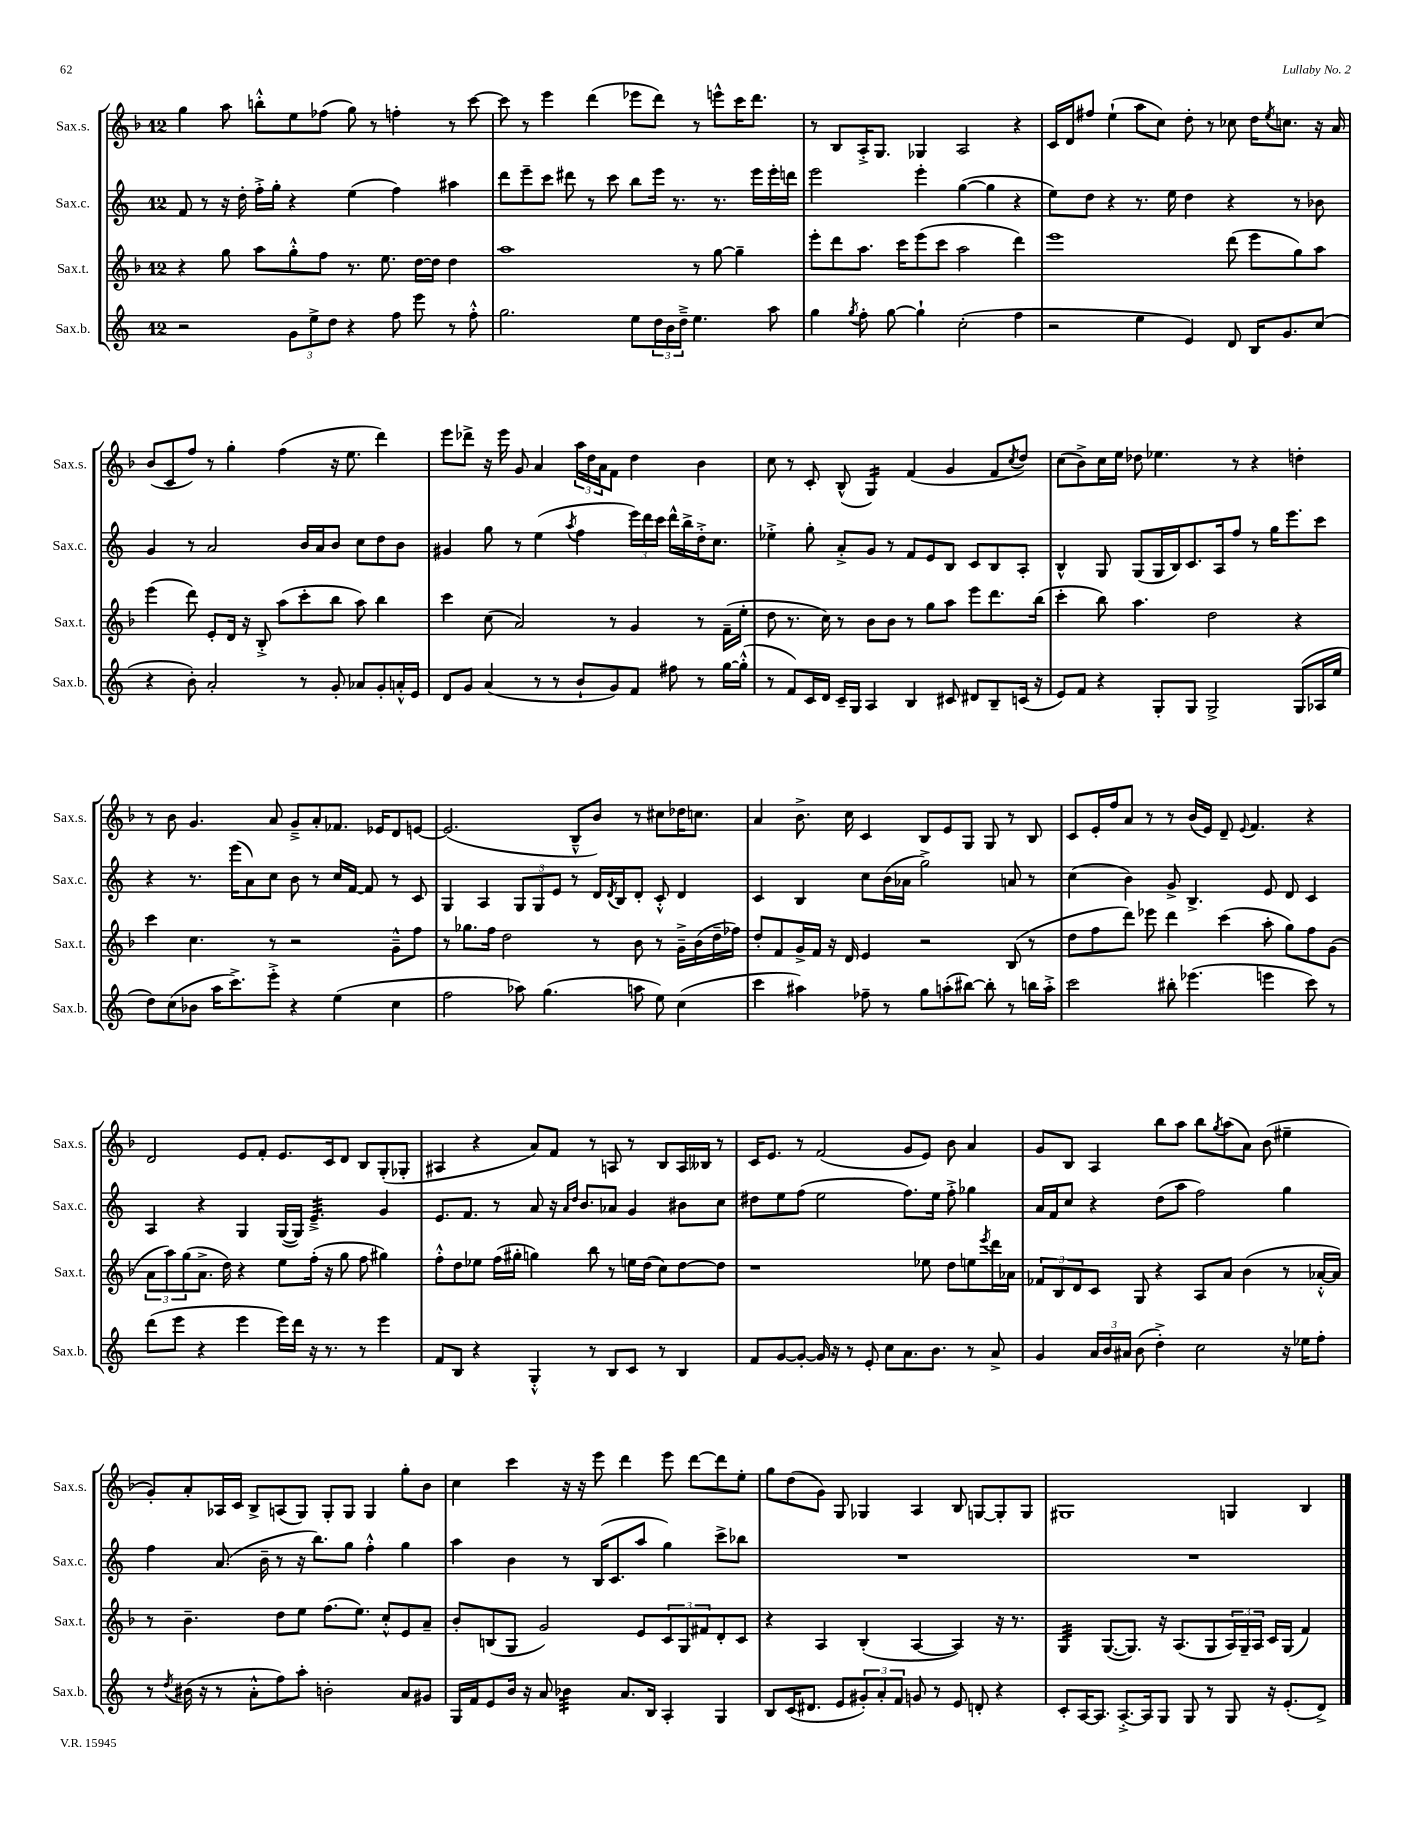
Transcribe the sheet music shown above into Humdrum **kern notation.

**kern	**kern	**kern	**kern
*staff4	*staff3	*staff2	*staff1
*clefG2	*clefG2	*clefG2	*clefG2
*k[]	*k[b-]	*k[]	*k[b-]
*M12/8	*M12/8	*M12/8	*M12/8
2r	4r	8f	4gg
.	.	8r	.
.	8gg	16r	8aa
.	.	16dd'	.
.	8aa	16ff'^	8bb'^^
.	.	16gg'	.
12g	8gg'^^	4r	8ee
12ee^	.	.	.
.	8ff	.	(8ff-
12dd	.	.	.
4r	8.r	(4ee	8gg)
.	.	.	8r
.	8.ee	.	.
8ff	.	4ff)	4ff'
8eee	[16dd	.	.
.	16dd]	.	.
8r	4dd	4aa#	8r
8ff'^^	.	.	[8ccc
=	=	=	=
2.gg	1aa	8ddd	8ccc]
.	.	8eee~	8r
.	.	8ccc	4eee
.	.	8ddd#	.
.	.	8r	(4ddd
.	.	8ccc	.
8ee	.	8bb	8eee-
24dd	.	16eee	8ddd)
24b	.	.	.
.	.	8.r	.
24dd~^	.	.	.
4.ee	8r	.	8r
.	[8gg	8.r	8eee^^
.	4gg~]	.	16ccc
.	.	16eee	8.ddd
8aa	.	16eee'	.
.	.	16ddd	.
=	=	=	=
4gg	8eee'	2eee	8r
.	8ddd	.	8B-
8qgg	.	.	.
8ff'	8.aa	.	16A'^
.	.	.	8.G
[8gg	.	.	.
.	16ccc	.	.
4gg`]	(8eee	4eee'	4G-
.	8ccc	.	.
(2cc'	2aa	([4gg	2A
.	.	4gg]	.
4ff	4ddd)	4r	4r
=	=	=	=
2r	1eee	8ee)	16c
.	.	.	16d
.	.	8dd	8ff#
.	.	4r	(4ee`
4ee	.	8.r	8aa
.	.	.	8cc)
.	.	16ee	.
4e)	.	4dd	8dd'
.	.	.	8r
8d	(8ddd	4r	8cc-
16B	8eee	.	16dd
.	.	.	8qee
8.g	.	.	8.cc
.	8gg)	8r	.
(8cc	8aa	8b-	16r
.	.	.	16a
=	=	=	=
4r	(4eee	4g	(8b-
.	.	.	8c
8b')	8ddd)	8r	8ff)
2a'	8e'	2a	8r
.	16d	.	4gg'
.	16r	.	.
.	8B-'^	.	.
.	(8aa	.	(4ff
8r	8ccc'	16b	.
.	.	16a	.
8g'	8bb-	8b	16r
.	.	.	8.ee
8a-	8aa)	8cc	.
8g'	4bb-	8dd	4ddd)
16a'^^	.	8b	.
16e	.	.	.
=	=	=	=
8d	4ccc	4g#	8eee
8g	.	.	8ddd-^
(4a	(8cc	8gg	16r
.	.	.	16eee
.	2a)	8r	8g
8r	.	(4ee	4a
8r	.	.	.
.	.	8qaa	.
8b`	.	4ff	24aa
.	.	.	24dd
.	.	.	24a
8g)	8r	.	8f
8f	4g	24eee)	4dd
.	.	24ddd	.
.	.	24ccc	.
8ff#	.	16ddd^^	.
.	.	16bb^	.
8r	8r	16dd'^	4b-
.	.	8.cc	.
[16gg	(16f~	.	.
(16gg'^^]	16ee'	.	.
=	=	=	=
8r	8dd	4ee-'^	8cc
8f)	8.r	.	8r
16c	.	8gg'	8c'
16d	16cc)	.	.
16c~	8r	8a'^	(8B-^^
16G	.	.	.
4A	8b-	8g	4G)
.	8b-	8r	.
4B	8r	8f	(4f
.	8gg	8e	.
8c#	8aa	8B	4g
8d#	8eee	8c	.
8B~	8.ddd	8B	8f
.	.	.	8qcc
(16c	.	8A'	8dd)
16r	(16bb-	.	.
=	=	=	=
8e)	4ccc'	4B^^	(8cc
8f	.	.	8b-^)
4r	8bb-)	8G	16cc
.	.	.	16ee
.	4.aa	(8G	8dd-
8G'	.	16G	4.ee-
.	.	16B)	.
8G	.	8.c	.
2G^	2dd	.	.
.	.	16A	.
.	.	8ff	8r
.	.	8r	4r
.	.	16gg	.
.	.	8.eee	.
(8G	4r	.	4dd'
16A-	.	8ccc	.
16ee	.	.	.
=	=	=	=
8dd)	4ccc	4r	8r
(8cc	.	.	8b-
8b-	4.cc	8.r	4.g
16aa	.	.	.
8.ccc^)	.	(16eee	.
.	.	8a)	.
8eee'^	8r	8cc	8a
4r	2r	8b	8g~^
.	.	8r	8a'
(4ee	.	16cc	8.f-
.	.	[16f	.
.	.	8f]	.
.	.	.	16e-
4cc	8g~^^	8r	8d
.	8ff	8c	[8e
=	=	=	=
2ff	8r	4G	(2.e]
.	8.gg-	.	.
.	.	4A	.
.	16ff	.	.
.	2dd	.	.
8aa-)	.	12G	.
.	.	12G	.
(4.gg	.	.	.
.	.	12e	.
.	.	8r	8B-~^^
.	8r	16d	8b-)
.	.	8qd	.
.	.	16B	.
8aa	8b-	8d'	8r
8ee)	8r	8c'^^	8cc#
(4cc	16g~^	4d	16dd-
.	(16b-	.	8.cc
.	16dd~	.	.
.	16ff-)	.	.
=	=	=	=
4ccc	8dd'	4c	4a
.	8f	.	.
4aa#)	16g^	4B	8.b-^
.	16f	.	.
.	16r	.	.
.	16d	.	16cc
8ff-~	4e	8cc	4c
8r	.	(16b	.
.	.	16a-	.
8gg	2r	2gg^)	8B-
(8aa'	.	.	8e
[8bb#)	.	.	8G
8bb#']	.	.	8G
8r	(8B-	8a	8r
16bb	8r	8r	8B-
16aa'^	.	.	.
=	=	=	=
2ccc	8dd	(4cc	8c
.	8ff	.	16e'
.	.	.	16ff
.	8ddd)	4b)	8a
.	8eee-	.	8r
8bb#'	4ddd	8g^	8r
(4.eee-	.	4.B^	(16b-
.	.	.	16e)
.	(4ccc	.	8d~
.	.	.	8qqe
.	.	.	4.f
4eee	8aa'	8e	.
.	8gg)	8d	.
8ccc)	8ff	4c	4r
8r	(8g	.	.
=	=	=	=
(8ddd	12a	4A	2d
.	12aa)	.	.
8eee	.	.	.
.	(12gg	.	.
4r	8.a^	4r	.
.	16dd)	.	.
4eee	4r	4G	8e
.	.	.	8f'
16eee)	8ee	([16G	8.e
16ddd	.	16G])	.
16r	(16ff'	4.e~^	.
8.r	16r	.	16c
.	8gg	.	8d
8r	8ff	.	8B-
4eee	4gg#)	4g	(8G'
.	.	.	8G-'
=	=	=	=
8f	8ff'^^	8.e	4A#
8B	8dd	.	.
.	.	8.f	.
4r	8ee-	.	4r
.	(16ff	8r	.
.	16gg#'	.	.
4G'^^	4gg)	8a	8a)
.	.	16r	8f
.	.	16qqa	.
.	.	16qqdd	.
.	.	8.b	.
8r	8bb-	.	8r
8B	8r	8a-	8A
8c	16ee	4g	8r
.	(16dd	.	.
8r	8cc)	.	8B-
4B	[8dd	8b#	16A
.	.	.	16B--
.	8dd]	8cc	8r
=	=	=	=
8f	1r	8dd#	16c
.	.	.	8.e
[8g	.	8ee	.
8g'_	.	(8ff	8r
16g]	.	2ee	(2f
16r	.	.	.
8r	.	.	.
8e'	.	.	.
8cc	.	.	.
8.a	.	8.ff)	8g
.	8ee-	.	8e)
8.b	.	16ee	.
.	8dd	8ff'^	8b-
8r	8ee	4gg-	4a
.	8qeee	.	.
8a^	16ddd	.	.
.	16a-	.	.
=	=	=	=
4g	12f-	16a	8g
.	.	16f	.
.	12B-	.	.
.	.	8cc	8B-
.	12d	.	.
24a	8c	4r	4A
24b	.	.	.
24a#	.	.	.
(8b	8G	.	.
4dd'^)	4r	(8dd	8bb-
.	.	8aa	8aa
2cc	8A	2ff)	8bb-
.	.	.	8qgg
.	8a	.	(8aa
.	(4b-	.	8a)
.	.	.	(8b-
16r	8r	4gg	4ee#~
16ee-	.	.	.
8ff'	[16a-'^^	.	.
.	16a-])	.	.
=	=	=	=
8r	8r	4ff	8g')
8qdd	.	.	.
(16b#	4.b-~	.	8a'
16r	.	.	.
8r	.	(8.a	16A-
.	.	.	16c
8a'^^	.	.	8B-^
.	.	16b~	.
8ff)	8dd	8r	(8A
8aa'	8ee	16r	8G)
.	.	8.bb)	.
2b'	(8.ff	.	8G'
.	.	8gg	8G
.	8.ee)	.	.
.	.	4ff'^^	4G
.	8cc'^^	.	.
8a	8e	4gg	8gg'
8g#	8a~	.	8b-
=	=	=	=
16G	8b-'	4aa	4cc
16f	.	.	.
8e	(8B	.	.
16b	8G	4b	4ccc
16r	.	.	.
8a	2g)	.	.
4b-	.	8r	16r
.	.	.	16r
.	.	(16B	8eee
.	.	8.c	.
8.a	.	.	4ddd
.	8e	8aa	.
16B	.	.	.
4A'	12c	4gg)	8eee
.	12G	.	.
.	.	.	[8ddd
.	12f#	.	.
4G	8d'	8ccc^	8ddd]
.	8c	8bb-	8ee'
=	=	=	=
8B	4r	1.r	8gg
(16c	.	.	(8dd
8.d#	.	.	.
.	4A	.	8g)
8e	.	.	8G
12g#')	(4B-'	.	4G-
12a'	.	.	.
12f	.	.	.
8g	[4A	.	4A
8r	.	.	.
8e	4A])	.	8B-
8d'	.	.	[8G
4r	16r	.	8G']
.	8.r	.	.
.	.	.	8G
=	=	=	=
8c'	4G	1.r	1G#
[16A	.	.	.
8.A]	.	.	.
.	([8.G	.	.
[8.A'^	.	.	.
.	8.G])	.	.
16A]	.	.	.
8G	16r	.	.
.	(8.A	.	.
8G	.	.	.
8r	8G	.	.
8G	24A)	.	4G
.	24G~	.	.
.	24A	.	.
16r	16c	.	.
(8.e'	(16G	.	.
.	4f)	.	4B-
8d^)	.	.	.
==	==	==	==
*-	*-	*-	*-
